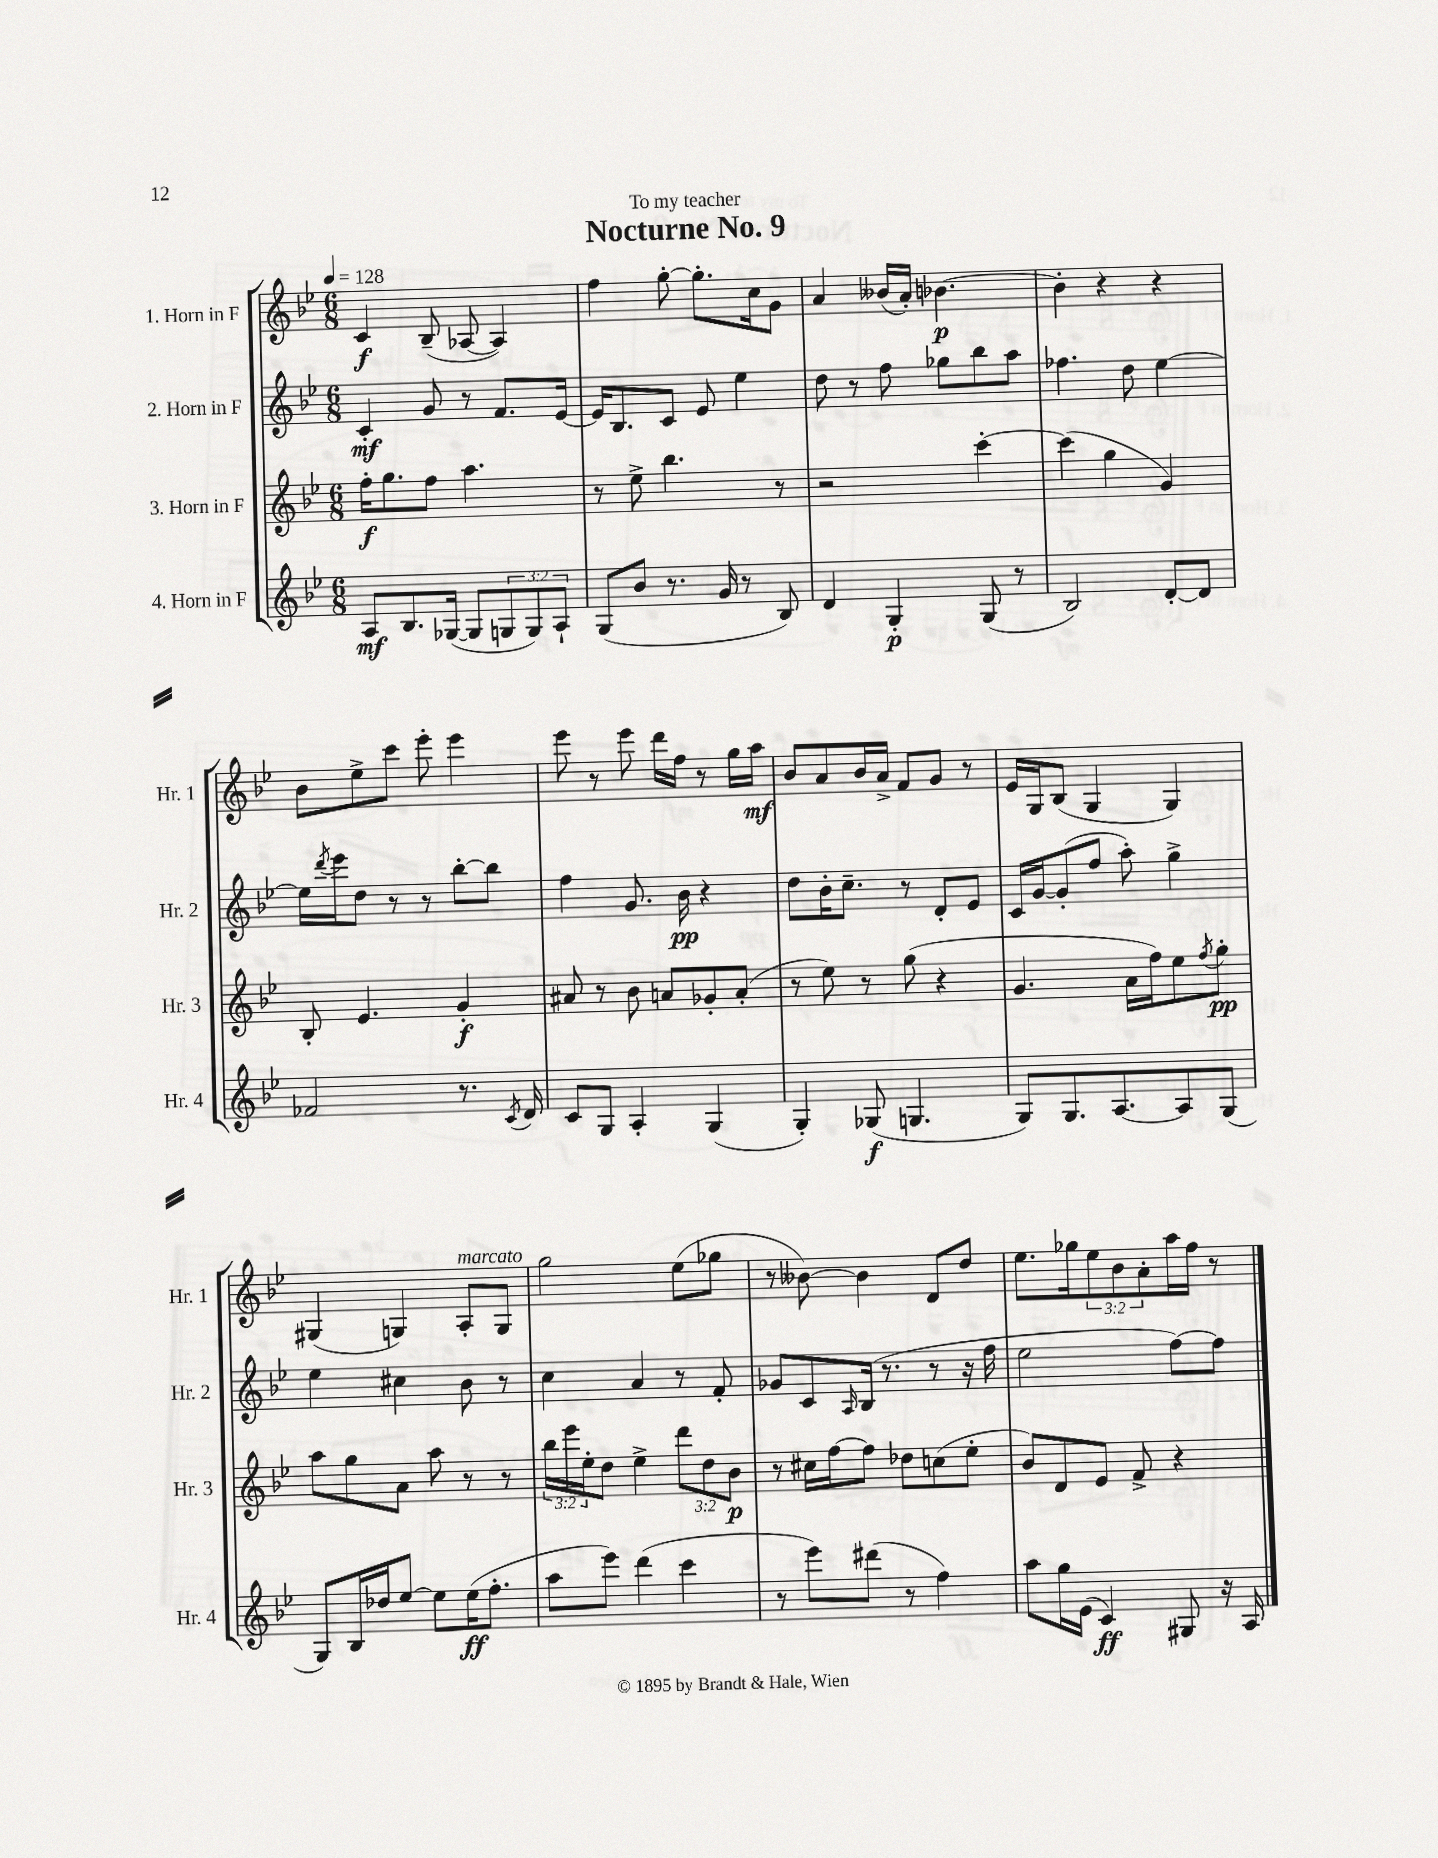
\header { title = "Nocturne No. 9" dedication = "To my teacher" }
<<
\new StaffGroup <<
\new Staff = "s0" \with { instrumentName = "1. Horn in F" shortInstrumentName = "Hr. 1" } {
    \clef treble \key bes \major \numericTimeSignature \time 6/8 \override Staff.TupletNumber.text = #tuplet-number::calc-fraction-text \tempo 4 = 128
    c'4\f bes8--( aes8~ aes4) |
    f''4 g''8~-. g''8.-. c''16 g'8 |
    a'4 beses'16( a'16-.) bes'4.~\p |
    bes'4-. r4 r4 |
    bes'8 ees''8-> c'''8 ees'''8-. ees'''4 |
    ees'''8 r8 ees'''8 d'''16 f''16 r8 g''16 a''16\mf |
    bes'8 a'8 bes'16 a'16-> f'8 g'8 r8 |
    ees'16 g16 bes8( g4 g4) |
    gis4( g4) a8-.^\markup { \italic "marcato" } g8 |
    g''2 ees''8( ges''8 |
    r8 beses'8~) beses'4 d'8 d''8 |
    ees''8. ges''16 \tuplet 3/2 { ees''8 bes'8 a'8-. } a''16 f''16 r8 \bar "|." |
}
\new Staff = "s1" \with { instrumentName = "2. Horn in F" shortInstrumentName = "Hr. 2" } {
    \clef treble \key bes \major \numericTimeSignature \time 6/8
    c'4-.\mf g'8 r8 f'8. ees'16~ |
    ees'16 bes8. c'8 ees'8 ees''4 |
    d''8 r8 f''8 ges''8 bes''8 a''8 |
    fes''4. d''8 ees''4~ |
    ees''16 \acciaccatura { d'''8 } ees'''16 d''8 r8 r8 bes''8~-. bes''8 |
    f''4 g'8. bes'16\pp r4 |
    d''8 bes'16-. c''8.-- r8 d'8-. ees'8 |
    c'16 g'16~ g'8-.( f''8 a''8-.) g''4-> |
    ees''4 cis''4 bes'8 r8 |
    c''4 a'4 r8 f'8-. |
    ges'8 c'8 \grace { a16 } bes16( r8. r8 r16 f''16 |
    ees''2 f''8~) f''8 \bar "|." |
}
\new Staff = "s2" \with { instrumentName = "3. Horn in F" shortInstrumentName = "Hr. 3" } {
    \clef treble \key bes \major \numericTimeSignature \time 6/8 \override Staff.TupletNumber.text = #tuplet-number::calc-fraction-text
    f''16-.\f g''8. f''8 a''4. |
    r8 ees''8-> bes''4. r8 |
    r2 c'''4~-. |
    c'''4( g''4 g'4) |
    bes8-. ees'4. g'4-.\f |
    ais'8 r8 bes'8 a'8 ges'8-. a'8-.( |
    r8 ees''8) r8 g''8( r4 |
    g'4. a'16 f''16) ees''8 \acciaccatura { f''8 } g''8-.\pp |
    a''8 g''8 a'8 a''8 r8 r8 |
    \tuplet 3/2 { bes''16 ees'''16 ees''16-. } d''8 ees''4-> \tuplet 3/2 { d'''8 d''8 bes'8\p } |
    r8 cis''16 f''16~ f''8 des''8 c''8( ees''8-. |
    bes'8) d'8 ees'8 f'8-> r4 \bar "|." |
}
\new Staff = "s3" \with { instrumentName = "4. Horn in F" shortInstrumentName = "Hr. 4" } {
    \clef treble \key bes \major \numericTimeSignature \time 6/8 \override Staff.TupletNumber.text = #tuplet-number::calc-fraction-text
    a8\mf bes8. ges16~( ges8 \tuplet 3/2 { g8 g8) a8-! } |
    g8( bes'8 r8. g'16 r8 bes8) |
    d'4 g4-.\p g8( r8 |
    bes2) d'8~-. d'8 |
    fes'2 r8. \acciaccatura { c'8 } d'16 |
    c'8 g8 a4-. g4( |
    g4-.) ges8\f( g4. |
    g8) g8. a8.~ a8 g8( |
    g8) bes16 des''16 ees''8~ ees''8 ees''16\ff( f''8.-. |
    a''8 ees'''8) d'''4( c'''4 |
    r8 ees'''8) dis'''8( r8 f''4) |
    a''8 g''16 ees'16( c'4\ff) gis8 r16 a16 \bar "|." |
}
>>
>>
\layout { \context { \Score \remove "Bar_number_engraver" } }
